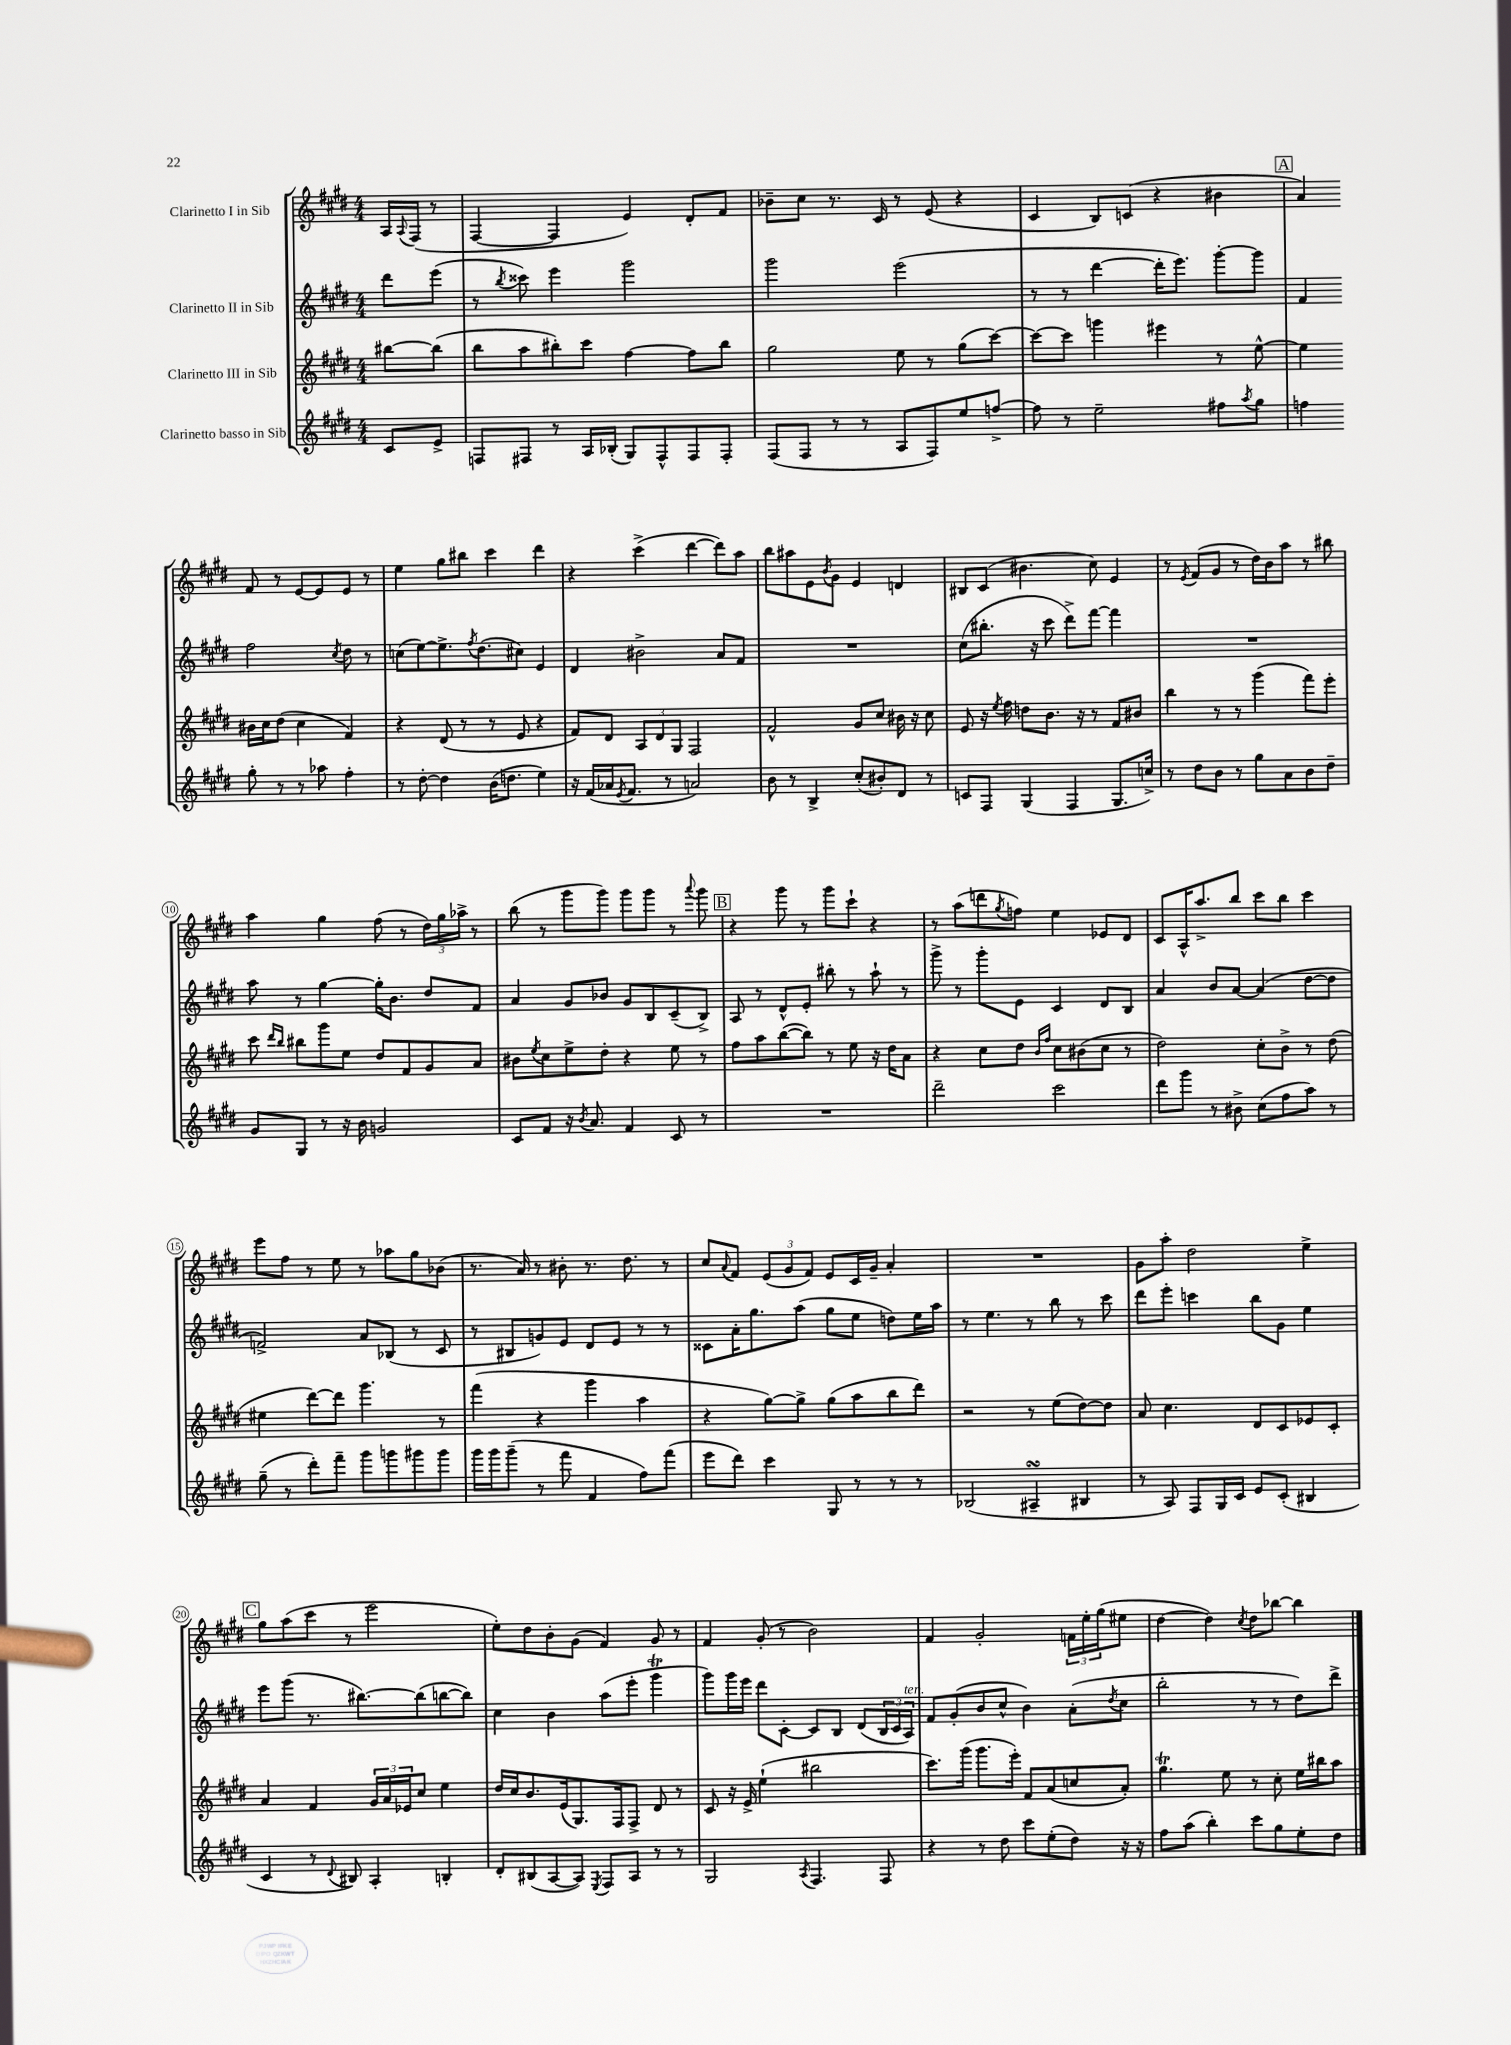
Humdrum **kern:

**kern	**kern	**kern	**kern
*staff4	*staff3	*staff2	*staff1
*clefG2	*clefG2	*clefG2	*clefG2
*k[f#c#g#d#]	*k[f#c#g#d#]	*k[f#c#g#d#]	*k[f#c#g#d#]
*M4/4	*M4/4	*M4/4	*M4/4
8c#	[8bb#	8ddd#	16A
.	.	.	8qqA
.	.	.	(16F#
8e^	(8bb#]	(8eee	8r
=	=	=	=
8F	8bb	8r	[4F#
.	.	8qbb	.
8F#	8aa	8ccc##)	.
8r	8bb#')	4eee	4F#]
16A	8ccc#	.	.
(16B-'	.	.	.
8G#)	[4ff#	2ggg#	4e)
8F#^^	.	.	.
8F#	8ff#]	.	8d#'
8F#'	8bb#	.	8f#
=	=	=	=
(8F#	2gg#	2ggg#	8b-~
8F#	.	.	8cc#
8r	.	.	8.r
8r	.	.	.
.	.	.	16c#
8A	8ee	(2eee	8r
8F#)	8r	.	(8e
8ee	(8gg#	.	4r
[8ff^	[8ccc#)	.	.
=	=	=	=
8ff]	8ccc#_	8r	4c#
8r	8ccc#]	8r	.
2ee~	4ggg	[4ddd#	8B)
.	.	.	(8c
.	4eee#	16ddd#']	4r
.	.	8.eee)	.
8ff#	8r	[8ggg#'	4b#
8qaa	.	.	.
8gg#	[8ee^^	8ggg#]	.
=	=	=	=
4ff	4ee]	4f#	4a)
8gg#'	16b#	2ff#	8f#
.	16cc#	.	.
8r	(8dd#	.	8r
8r	4cc#	.	[8e
8aa-	.	.	8e]
.	.	8qcc#	.
4ff'	4f#)	8dd#	8e
.	.	8r	8r
=	=	=	=
8r	4r	(8cc	4ee
[8dd#'	.	[8ee)	.
4dd#]	(8d#	8.ee^]	8gg#
.	8r	.	8bb#
.	.	8qff#	.
.	.	(8.dd#	.
(16b	8r	.	4ccc#
8.dd	.	.	.
.	8e	8cc#)	.
4ee)	4r	4e	4ddd#
=	=	=	=
16r	8f#)	4d#	4r
(16f#	.	.	.
16a-	8d#	.	.
8qe	.	.	.
8.f#	.	.	.
.	12A	2b#^	(4ccc#^
.	12d#	.	.
8r	.	.	.
.	12G#	.	.
2a)	2F#	.	[4ddd#
.	.	8a	8ddd#])
.	.	8f#	8aa
=	=	=	=
8b	2f#^^	1r	8bb
8r	.	.	8aa#
4B^	.	.	8e
.	.	.	8qb
.	.	.	8g#
(8cc#'	8g#	.	4e
8b#')	8cc#	.	.
8d#	16b#	.	4d
.	16r	.	.
8r	8cc#	.	.
=	=	=	=
8c	8e	(8cc#	8B#
8F#	16r	8.bb#'	(8c#
.	8qee	.	.
.	16ff#	.	.
(4G#	8dd	.	4.b#
.	.	16r	.
.	8.b	8ccc#	.
4F#	.	8ddd#^)	.
.	16r	.	.
.	8r	[8fff#	8cc#)
8.G#	8f#	4fff#]	4e
.	8b#	.	.
16cc^)	.	.	.
=	=	=	=
8r	4bb	1r	8r
.	.	.	8qe
8dd#	.	.	(8f#
8b	8r	.	8g#
8r	8r	.	8r
8gg#	(4ggg#	.	16dd#)
.	.	.	16b
8a	.	.	8aa
8b	8fff#)	.	8r
8dd#~	8eee'	.	8bb#
=	=	=	=
8g#	8ccc#	8aa	4aa
.	16qqddd#	.	.
.	16qqbb	.	.
8G#	8bb#	8r	.
8r	8ggg#	[4gg#	4gg#
16r	8ee	.	.
16b	.	.	.
2g	8dd#	16gg#']	(8ff#
.	.	8.b	.
.	8f#	.	8r
.	8g#	8dd#	24dd#)
.	.	.	24gg#
.	.	.	24aa-^
.	8a	8f#	8r
=	=	=	=
8c#	8b#	4a	(8bb
.	8qee	.	.
8f#	8cc#	.	8r
16r	8ee^	8g#	8ggg#
8qb	.	.	.
8.a	.	.	.
.	8dd#'	8b-	8ggg#)
4f#	4r	8g#	8ggg#
.	.	8B	8ggg#
8c#	8ee	(8c#~	8r
.	.	.	8qqaaa
8r	8r	8B^)	8ggg#
=	=	=	=
1r	8ff#	8A	4r
.	8aa	8r	.
.	([8bb	8d#^^	8ggg#
.	8bb])	8e'	8r
.	8r	8bb#'	8ggg#
.	8ee	8r	8ccc#`
.	16r	8aa`	4r
.	16dd#	.	.
.	8a	8r	.
=	=	=	=
2ddd#~	4r	8ggg#^	8r
.	.	8r	(8aa
.	8cc#	8ggg#'	8ddd
.	.	.	8qgg#
.	8dd#	8e	8ff)
.	16qqb	.	.
.	16qqff#	.	.
2ccc#	8cc#	4c#	4ee
.	(8b#	.	.
.	8cc#	8d#	8e-
.	8r	8B	8d#
=	=	=	=
8ddd#	2dd#)	4a	8c#
8ggg#	.	.	16A^^
.	.	.	8.aa^
8r	.	8b	.
8b#^	.	[8a	8bb
(8cc#	8cc#'	(4a]	8ccc#
8ff#	8b^	.	8bb
8aa)	8r	[8dd#	4ccc#
8r	(8dd#	8dd#]	.
=	=	=	=
(8gg#~	4ee#	2f^)	8eee
8r	.	.	8ff#
8ddd#')	[8ddd#)	.	8r
8fff#~	8ddd#]	.	8ee
8ggg#	4.ggg#	8a	8r
8ggg	.	(8B-	8aa-
8ggg#	.	8r	8gg#
8ggg#	8r	8c#	(8b-
=	=	=	=
16ggg#	(4fff#	8r	8.r
16ggg#	.	.	.
(8ggg#~	.	8B#	.
.	.	.	16a)
8r	4r	8g)	8r
8fff#	.	8e	8b#'
4f#	4ggg#	8d#	8.r
.	.	8e	.
.	.	.	8.dd#
8ff#)	4aa	8r	.
(8fff#	.	8r	8r
=	=	=	=
8eee	4r	8c##	8cc#
.	.	.	8qqa
8ddd#)	.	16a'	8f#
.	.	8.gg#	.
4ccc#	[8gg#)	.	(12e
.	.	.	12g#
.	8gg#^]	(8aa	.
.	.	.	12f#)
8G#	(8gg#	8gg#	8e
8r	8aa	8ee	16c#
.	.	.	16g#~
8r	8bb	8dd)	4a'
8r	8ddd#)	16ee	.
.	.	16aa	.
=	=	=	=
(2B-	2r	8r	1r
.	.	4.ee	.
4A#~	8r	8r	.
.	(8ee	8bb	.
4B#	[8dd#)	8r	.
.	8dd#]	8ccc#	.
=	=	=	=
8r	8a	8ddd#	8g#
8A)	4.cc#	8eee'	8aa'
8F#	.	4ccc	2dd#
16G#	.	.	.
16c#	.	.	.
8e	8d#	8bb	.
(8c#'	8c#	8g#	.
4B#	8e-	4ee	4ee^
.	8c#'	.	.
=	=	=	=
4c#	4a	8eee	8gg#
.	.	(8ggg#	(8aa
8r	4f#	8.r	8ccc#
8qqd#	.	.	.
8B#)	.	.	8r
.	.	[8.bb#)	.
4A'	24g#	.	2eee
.	24a	.	.
.	24e-	.	.
.	8cc#	(8bb#]	.
4B'	4ee	[8bb	.
.	.	8bb])	.
=	=	=	=
8d#'	16dd#	4cc#	8ee')
.	16cc#	.	.
(8B#	8.b	.	8dd#
[8A	.	4b	8b'
.	(16e	.	.
8A])	8.G#)	.	(8g#
8qE	.	.	.
8F#	.	(8aa	4f#)
.	16F#	.	.
8A	8F#^	8eee'	.
8r	8d#	4ggg#	8g#
8r	8r	.	8r
=	=	=	=
2G#	8c#	8ggg#)	4f#
.	16r	16ggg#	.
.	16e^	16eee	.
.	(4ee`	8ddd#	(8g#'
.	.	[8c#'	8r
8qA	.	.	.
4.F#	2bb#	8c#]	2b)
.	.	8B	.
.	.	(8d#	.
8F#	.	24B	.
.	.	24c#	.
.	.	24A)	.
=	=	=	=
4r	8.ccc#)	8f#	4f#
.	.	(8g#'	.
.	(16ggg#	.	.
8r	8.ggg#	8b	2g#'
8dd#	.	8cc#^^	.
.	16eee')	.	.
8ccc#	8f#	4b)	.
(8ee'	(8a	.	.
8dd#)	8cc	(8a'	24f
.	.	.	24ee'
.	.	.	(24gg#
.	.	8qdd#	.
16r	8a')	8cc#	8ee#
16r	.	.	.
=	=	=	=
8ff#	4.gg#	2bb'	[4dd#
(8aa	.	.	.
4bb')	.	.	4dd#])
.	8ee	.	.
.	.	.	8qcc#
8ccc#	8r	8r	8dd#
8gg#	8cc#'	8r	[8bb-
8ee'	16ee	8dd#)	4bb-]
.	16bb#	.	.
8dd#	8aa	8ddd#^	.
==	==	==	==
*-	*-	*-	*-
